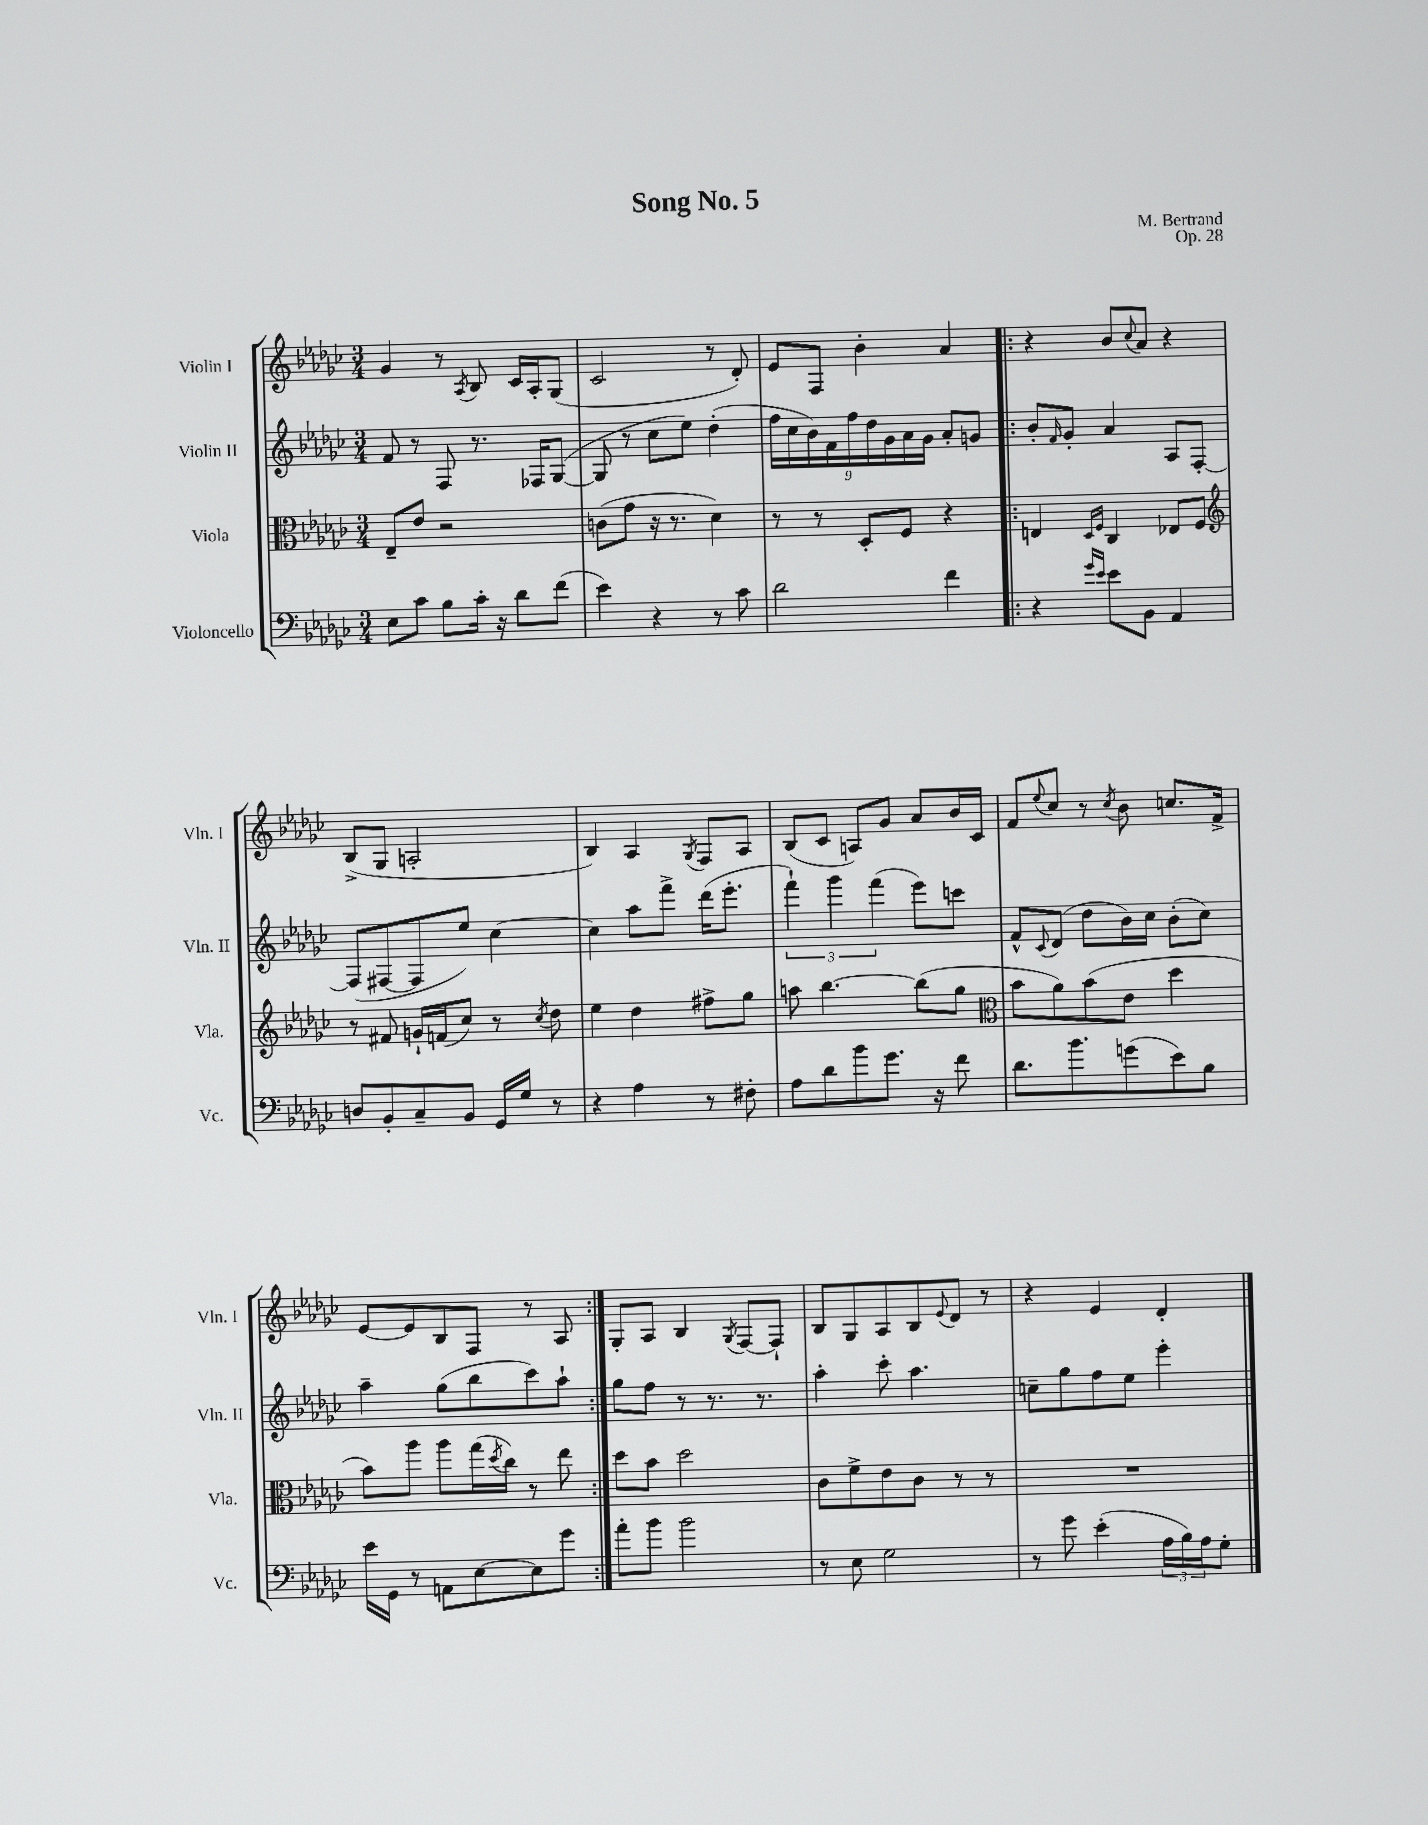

**kern	**kern	**kern	**kern
*part4	*part3	*part2	*part1
*staff4	*staff3	*staff2	*staff1
*I"Violoncello	*I"Viola	*I"Violin II	*I"Violin I
*I'Vc.	*I'Vla.	*I'Vln. II	*I'Vln. I
*clefF4	*clefC3	*clefG2	*clefG2
*k[b-e-a-d-g-c-]	*k[b-e-a-d-g-c-]	*k[b-e-a-d-g-c-]	*k[b-e-a-d-g-c-]
*M3/4	*M3/4	*M3/4	*M3/4
=1	=1	=1	=1
8E-\L	8E-~/L	8f/	4g-/
8c-\J	8e-/J	8r	.
8B-\L	2r	8F/	8r
.	.	.	8qA-/
16c-'\Jk	.	8.r	8B-/
16r	.	.	.
8d-\L	.	.	16c-/LL
.	.	16F-X/KL	16A-'/J
(8f\J	.	([8G-/J	(8G-/J
=2	=2	=2	=2
4e-\)	(8cn\L	8G-/]	2c-/
.	8g-\J	8r	.
4r	16r	8cc-\L	.
.	8.r	.	.
.	.	8ee-\J)	.
8r	4d-\)	(4dd-'\	8r
8c-\	.	.	8d-'/)
=3	=3	=3	=3
2d-\	8r	18ff\LL	8e-/L
.	.	18cc-\	.
.	.	18b-\)	.
.	8r	.	8F/J
.	.	18f\	.
.	.	18ff\	.
.	8D-'/L	.	4b-'\
.	.	18dd-\	.
.	.	18g-\	.
.	8F/J	.	.
.	.	18a-\	.
.	.	18g-\JJ	.
4f\	4r	8a-'/L	4a-/
.	.	8gn/J	.
=4!|:	=4!|:	=4!|:	=4!|:
4r	4En/	8b-'/L	4r
.	.	16qqf/	.
.	.	8g-'/J	.
16qqg-/LL	16qqD-/LL	.	.
16qqe-/JJ	16qqF/JJ	.	.
8e-\L	4C-/	4a-/	8b-/L
.	.	.	8qqcc-/
8BB-\J	.	.	8a-/J
4AA-/	8E-X/L	8A-/L	4r
.	8F/J	[8F'/J	.
!!LO:LB:g=z
=5	=5	=5	=5
*	*clefG2	*	*
8Dn/L	8r	(8F/L]	(8B-^/L
8BB-'/	8f#X/	[8F#X/	8G-/J
8C-~/	16gn`/LL	8F#/]	2An'/
.	(16fn/J	.	.
8BB-/J	8cc-/J)	8ee-/J)	.
16GG-/LL	8r	[4cc-\	.
16G-/JJ	.	.	.
.	8qcc-/	.	.
8r	8dd-\	.	.
=6	=6	=6	=6
4r	4ee-\	4cc-\]	4B-/)
4A-\	4dd-\	8aa-\L	4A-/
.	.	8fff^\J	.
.	.	.	8qG-/
8r	8ff#X^\L	(16ddd-\KL	8F/L
.	.	8.eee-'\J	.
8F#X'\	8gg-\J	.	8A-/J
=7	=7	=7	=7
8A-\L	8aan\	6fff`\)	(8B-/L
8d-\	[4.bb-\	.	8c-/J
.	.	6ggg-\	.
8b-\	.	.	8An/L)
.	.	(6fff\	.
8.g-\J	.	.	8g-/J
.	(8bb-\L]	8eee-\L)	8a-/L
16r	.	.	.
8f\	8gg-\J	8cccn\J	16b-/L
.	.	.	16c-/JJ
=8	=8	=8	=8
*	*clefC3	*	*
8.d-\L	8b-\L	8f^^/L	8f/L
.	.	8qqc-/	8qqee-/
.	8a-\)	(8d-/J	8cc-/J
8.b-\	.	.	.
.	(8b-\	8dd-\L	8r
.	.	.	8qcc-/
(8gn\	8e-\J	16b-\L)	8b-\
.	.	16cc-\JJ	.
8e-\)	4dd-\	(8b-'\L	8.ccn/L
8B-\J	.	8cc-\J)	.
.	.	.	16f^/Jk
!!LO:LB:g=z
=9	=9	=9	=9
16e-\LL	8b-\L)	4aa-~\	[8e-/L
16GG-\JJ	.	.	.
8r	8aa-\J	.	8e-/]
8AAn\L	8aa-\L	(8gg-\L	8B-/
[8E-\	(16gg-\L	8bb-\	8F/J
.	8qdd-/	.	.
.	16cc-\JJ)	.	.
8E-\]	8r	8ccc-\)	8r
8g-\J	8ee-\	8aa-`\J	8A-/
=10:|!	=10:|!	=10:|!	=10:|!
8a-'\L	8dd-\L	8gg-\L	8G-'/L
8b-\J	8b-\J	8ff\J	8A-/J
2b-\	2dd-\	8r	4B-/
.	.	8.r	.
.	.	.	8qG-/
.	.	.	[8F/L
.	.	8.r	.
.	.	.	8F`/J]
=11	=11	=11	=11
8r	8c-\L	4aa-'\	8B-/L
8E-\	8f^\	.	8G-/
2G-\	8e-\	8ccc-'\	8A-/
.	8c-\J	4.aa-\	8B-/
.	.	.	8qqe-/
.	8r	.	8d-/J
.	8r	.	8r
=12	=12	=12	=12
8r	2.r	8ccn~\L	4r
8g-\	.	8gg-\	.
(4e-'\	.	8ff\	4e-/
.	.	8ee-\J	.
24A-\LL	.	4eee-'\	4d-'/
24B-\)	.	.	.
24A-\J	.	.	.
8G-'\J	.	.	.
==	==	==	==
*-	*-	*-	*-
